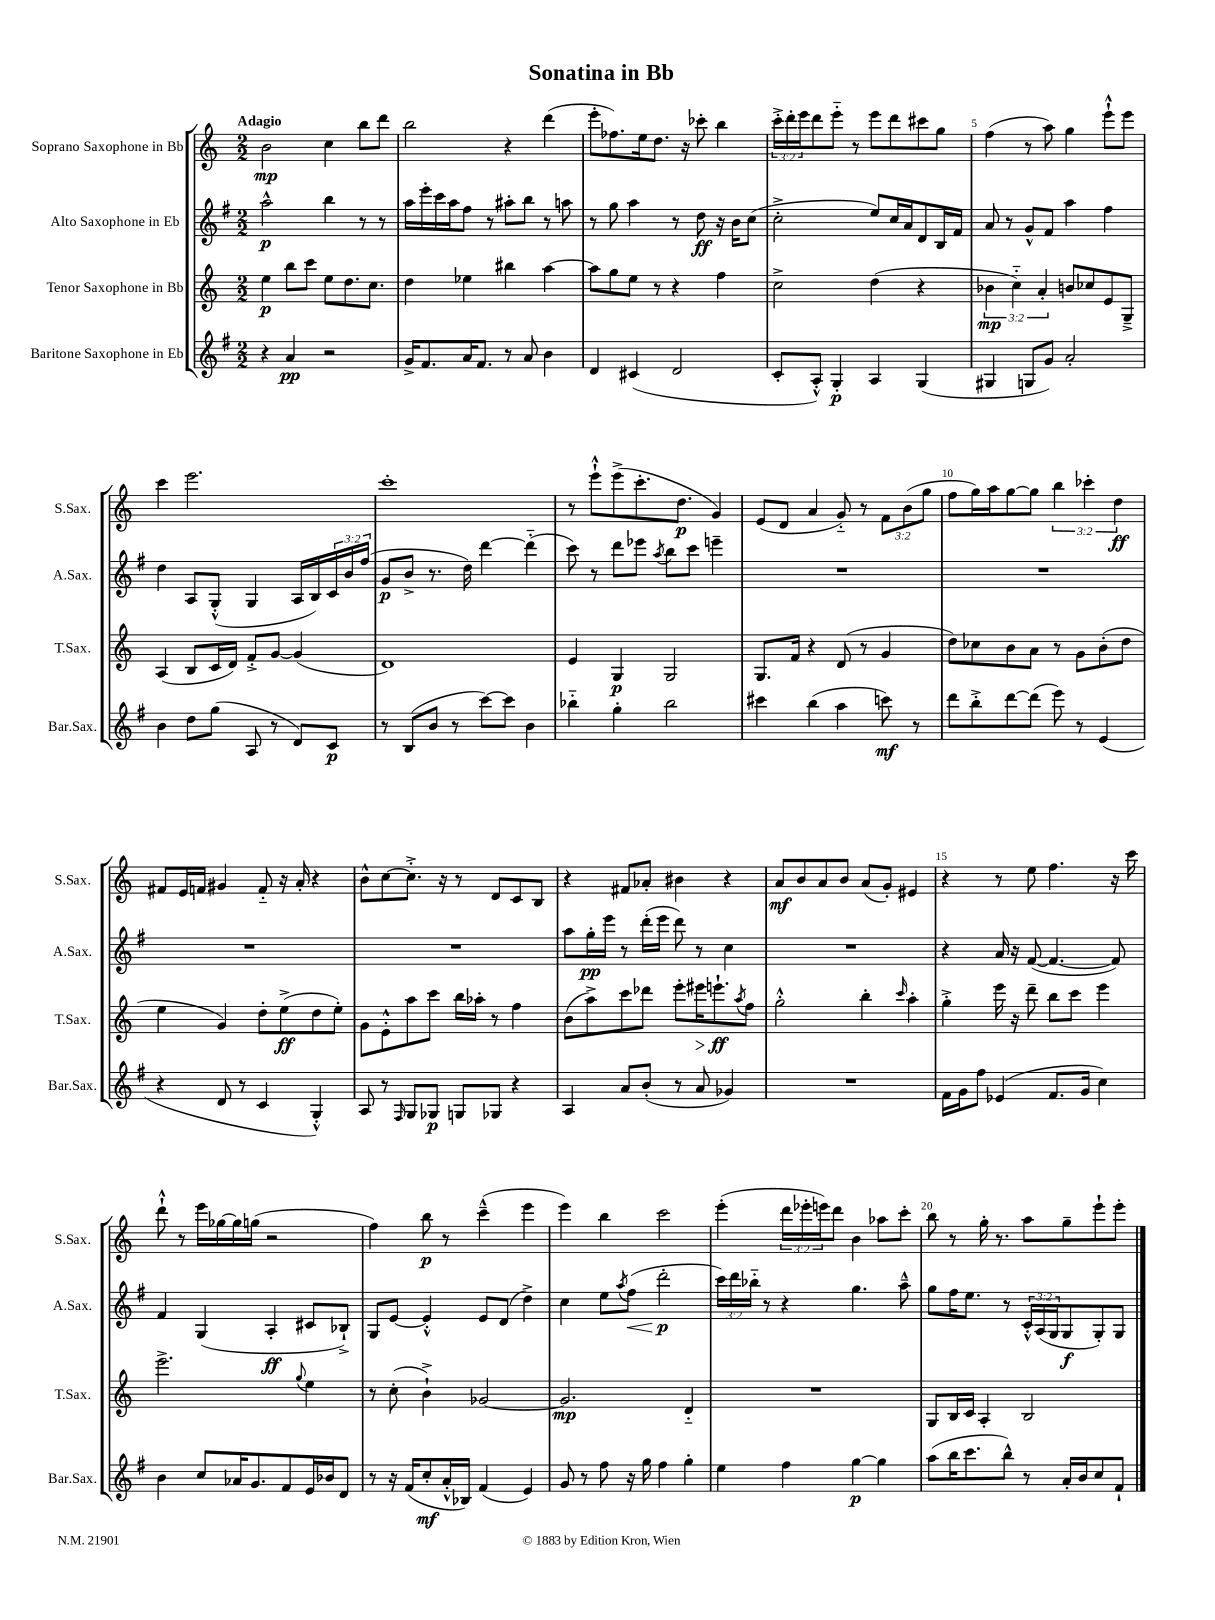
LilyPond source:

\header { title = "Sonatina in Bb" }
<<
\new StaffGroup <<
\new Staff = "s0" \with { instrumentName = "Soprano Saxophone in Bb" shortInstrumentName = "S.Sax." } {
    \clef treble \key c \major \numericTimeSignature \time 2/2 \override Staff.TupletNumber.text = #tuplet-number::calc-fraction-text \tempo "Adagio"
    b'2\mp c''4 b''8 d'''8 |
    b''2 r4 d'''4( |
    e'''8-. fes''8.) e''16 d''8. r16 ces'''8-. b''4 |
    \tuplet 3/2 { c'''16-.-> d'''16-. e'''16 } d'''8 e'''8-_ r8 e'''8 d'''8 cis'''8 g''8 |
    f''4( r8 a''8) g''4 e'''8-!-^ e'''8 |
    c'''4 e'''2. |
    c'''1-. |
    r8 e'''8-!-^ e'''8->( c'''8.-. d''8.\p g'4) |
    e'8( d'8 a'4 g'8-_) r8 \tuplet 3/2 { f'8 b'8( g''8 } |
    f''8 g''16) a''16 g''8~ g''8 \tuplet 3/2 { b''4 ces'''4-. d''4\ff } |
    fis'8 e'16 f'16 gis'4 f'8-_ r16 a'16-. r4 |
    b'8-^ c''8~ c''8.-.-> r16 r8 d'8 c'8 b8 |
    r4 fis'8 aes'8-. bis'4 r4 |
    a'8\mf b'8 a'8 b'8 a'8( g'8-.) eis'4 |
    r4 r8 e''8 f''4. r16 c'''16 |
    d'''8-!-^ r8 e'''16 ges''16~ ges''16 g''16( r2 |
    f''4) b''8\p r8 c'''4---^( e'''4 |
    e'''4) b''4 c'''2 |
    e'''4-.( \tuplet 3/2 { d'''16 ees'''16-. e'''16) } d'''8 b'4 aes''8 c'''8-. |
    b''8 r8 g''16-. r8. a''8 g''8-- e'''8-! e'''8-. \bar "|." |
}
\new Staff = "s1" \with { instrumentName = "Alto Saxophone in Eb" shortInstrumentName = "A.Sax." } {
    \clef treble \key g \major \numericTimeSignature \time 2/2 \override Staff.TupletNumber.text = #tuplet-number::calc-fraction-text
    a''2-^\p b''4 r8 r8 |
    a''16 e'''16-. c'''16 a''16 fis''8 r8 ais''8-. b''8 r8 a''8 |
    r8 g''8 a''4 r8 d''8\ff r16 b'16 c''8( |
    c''2-.-> e''8) c''16 a'16 d'8 b16 fis'16 |
    a'8 r8 g'8-^ fis'8 a''4 fis''4 |
    d''4 a8 g8-.-^( g4 a16 b16) \tuplet 3/2 { c'16 b'16 fis''16( } |
    g'8\p b'8-> r8. d''16) d'''4~ d'''4-_( |
    c'''8) r8 d'''8 ees'''8 \acciaccatura { a''8 } b''8 c'''8 e'''4-- |
    R1 |
    R1 |
    R1 |
    R1 |
    a''8 g''16-.\pp e'''16 r8 d'''16-.( e'''16 d'''8) r8 c''4 |
    R1 |
    r4 a'16 r16 fis'8~( fis'4.~ fis'8) |
    fis'4 g4( a4-.\ff cis'8 bes8-!->) |
    g8 e'8~ e'4-.-^ e'8 d'8( d''4->) |
    c''4 e''8 \acciaccatura { a''8 } fis''8\<( d'''2-.\p\! |
    \tuplet 3/2 { c'''16) d'''16 bes''16-_ } r8 r4 g''4. a''8---^ |
    g''8 fis''16 e''8. r8 \tuplet 3/2 { c'16-.-^ a16( g16 } g8\f g8-.) g8 \bar "|." |
}
\new Staff = "s2" \with { instrumentName = "Tenor Saxophone in Bb" shortInstrumentName = "T.Sax." } {
    \clef treble \key c \major \numericTimeSignature \time 2/2 \override Staff.TupletNumber.text = #tuplet-number::calc-fraction-text
    e''4\p b''8 c'''8 e''8 d''8. c''8. |
    d''4 ees''4 bis''4 a''4~ |
    a''8 g''8 e''8 r8 r4 f''4 |
    c''2-> d''4( r4 |
    \tuplet 3/2 { bes'4\mp c''4-_) a'4-. } b'8 ces''8 e'8 g8---> |
    a4( b8 c'16 d'16) f'8-.-> g'8~ g'4( |
    d'1) |
    e'4 g4\p g2 |
    g8. f'16 r4 d'8( r8 g'4 |
    d''8) ces''8 b'8 a'8 r8 g'8 b'8-.( d''8 |
    e''4 g'4) d''8-. e''8->\ff( d''8 e''8-.) |
    g'8 e'8-.-^ a''8 c'''8 b''16 aes''16-. r8 f''4 |
    b'8( a''8->) c'''8 des'''8 e'''8-. eis'''16\> e'''8.-!\ff\! \acciaccatura { a''8 } f''8 |
    g''2-.-^ b''4-. \grace { c'''16 } a''4-. |
    g''4-.-> e'''16 r16 d'''8-- b''8 c'''8 e'''4 |
    e'''2.-> \appoggiatura { g''8 } e''4 |
    r8 c''8-.( b'4-!->) ges'2~ |
    ges'2.\mp d'4-_ |
    R1 |
    g8 b16 c'16 a4-. b2 \bar "|." |
}
\new Staff = "s3" \with { instrumentName = "Baritone Saxophone in Eb" shortInstrumentName = "Bar.Sax." } {
    \clef treble \key g \major \numericTimeSignature \time 2/2
    r4 a'4\pp r2 |
    g'16-> fis'8. a'16 fis'8. r8 a'8 b'4 |
    d'4 cis'4( d'2 |
    c'8-. a8-.-^) g4-.\p a4 g4( |
    gis4 g8 g'8) a'2-. |
    b'4 d''8 g''8( a8 r8 d'8) c'8\p |
    r8 b8( b'8 r8 c'''8~) c'''8 b'4 |
    bes''4-_ g''4-. bes''2 |
    cis'''4 b''4( a''4 c'''8\mf) r8 |
    d'''8 b''8-.-> d'''8~ d'''8( e'''8) r8 e'4( |
    r4 d'8 r8 c'4 g4-.-^) |
    a8 r8 \grace { fis16 } g8 ges8\p g8 ges8 r4 |
    a4 a'8 b'8-.( r8 a'8 ges'4) |
    R1 |
    fis'16 g'16 fis''8 ees'4( fis'8. g'16 c''4) |
    b'4 c''8 aes'16 g'8. fis'8 e'16 bes'16 d'8 |
    r8 r16 fis'16( c''8-.\mf a'16-.-^ bes16) fis'4( e'4) |
    g'8 r8 fis''8 r16 g''16 fis''4 g''4-. |
    e''4 fis''4 g''4~\p g''4 |
    a''8( b''16 c'''8. b''8-^) r8 a'16-. b'16 c''8 fis'8-! \bar "|." |
}
>>
>>
\layout { \context { \Score \override BarNumber.break-visibility = ##(#f #t #t) barNumberVisibility = #(every-nth-bar-number-visible 5) } }
